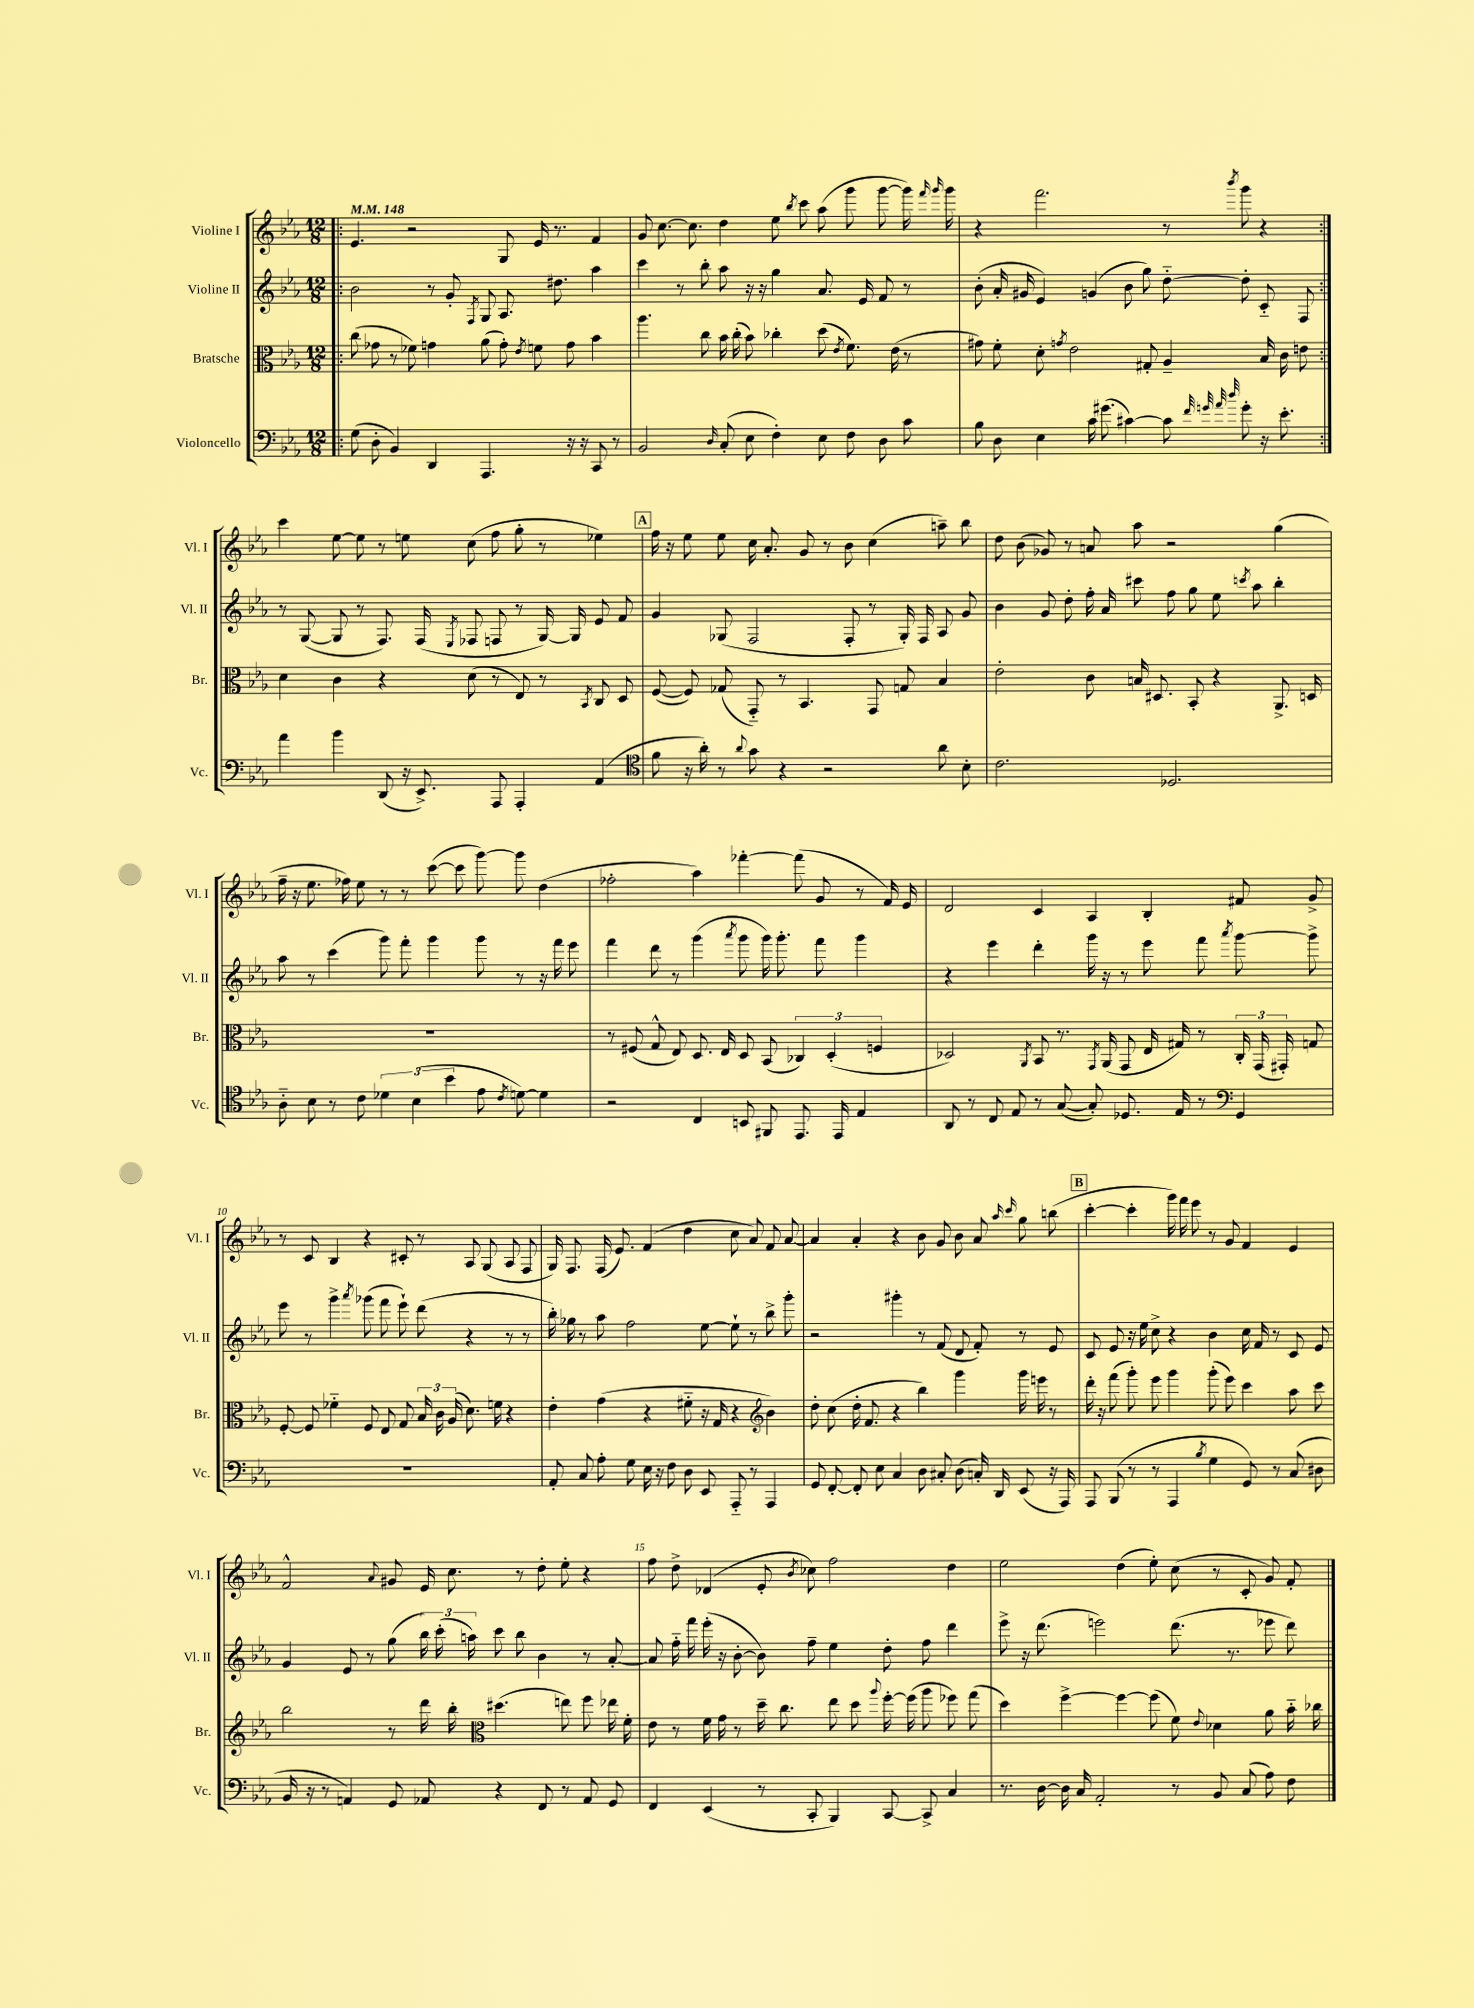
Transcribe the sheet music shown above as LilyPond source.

<<
\new StaffGroup <<
\new Staff = "s0" \with { instrumentName = "Violine I" shortInstrumentName = "Vl. I" } {
    \clef treble \key ees \major \numericTimeSignature \time 12/8 \tempo 4 = 148
    \autoBeamOff \repeat volta 2 { \bar ".|:" ees'4. r2 g8 ees'16 r8. f'4 |
    g'8 c''8.~ c''8. d''4 ees''8 \acciaccatura { bes''8 } c'''8 aes''8( g'''8 g'''8~ g'''16) \grace { f'''16 g'''16 } g'''16 |
    r4 f'''2. r8 \acciaccatura { bes'''8 } g'''8 r4 | }
    c'''4 ees''8~ ees''8 r8 e''8 c''8( f''8 g''8-. r8 ees''4) |
    \mark \markup { \box "A" } f''16 r16 ees''8 ees''8 c''16 aes'8.-. g'8 r8 bes'8 c''4( a''8--) bes''8 |
    d''8 bes'8( ges'8) r8 a'8 aes''8 r2 g''4( |
    f''16-- r16 ees''8. fes''16) ees''8 r8 r8 c'''8~( c'''8 g'''8~) g'''8 d''4( |
    fes''2-. aes''4) fes'''4~-. fes'''8( g'8 r8 f'16) ees'16 |
    d'2 c'4 aes4 bes4-. fis'8 g'8-> |
    r8 c'8 bes4 r4 cis'8-. r8 aes8 g8( aes8 f8 |
    g16) f8. f16( ees'8.) f'4( d''4 c''8 aes'8) f'8 aes'8~ |
    aes'4 aes'4-. r4 bes'8 g'8 bes'8 aes'8 \grace { aes''16 c'''16 } g''8 b''8( |
    \mark \markup { \box "B" } c'''4~-. c'''4-. g'''16) f'''16 ees'''8 r8 g'8 f'4 ees'4 |
    f'2-^ \appoggiatura { aes'8 } gis'8 ees'16 c''8. r8 d''8-. ees''8-. r4 |
    f''8 d''8-> des'4( ees'8-. \acciaccatura { bes'8 } ces''8) f''2 d''4 |
    ees''2 d''4( ees''8-.) c''8( r8 c'8-. g'8) f'8-. \bar "|." |
}
\new Staff = "s1" \with { instrumentName = "Violine II" shortInstrumentName = "Vl. II" } {
    \clef treble \key ees \major \numericTimeSignature \time 12/8
    \autoBeamOff \repeat volta 2 { \bar ".|:" bes'2 r8 g'8-. \acciaccatura { f8 } g8 aes8. dis''8. aes''4 |
    c'''4 r8 bes''8-. aes''8 r16 r16 g''4 aes'8. ees'16 f'8 r8 |
    bes'8-.( aes'16-. gis'16 ees'4) g'4( bes'8 g''8) d''8~-_ d''8-. c'8-_ f8 | }
    r8 g8~( g8 r8 f8.) f16( \acciaccatura { ees8 } fes8 f8 r8 g16~) g16 ees'8 f'8 |
    \mark \markup { \box "A" } g'4 ges8( f2 f8-. r8 ges16-.) f16 aes8 g'8 |
    bes'4 g'8 d''8-. f''16-. aes'16 cis'''8 f''8 g''8 ees''8 \acciaccatura { c'''8 } aes''8 bes''4-. |
    aes''8 r8 c'''4( g'''8) f'''8-. g'''4 g'''8 r8 r16 f'''16 ees'''8 |
    f'''4 d'''8 r8 g'''4( \acciaccatura { aes'''8 } g'''8 g'''16) g'''8.-. f'''8 g'''4 |
    r4 ees'''4 d'''4-. g'''16 r16 r8 ees'''8 f'''8 \acciaccatura { aes'''8 } g'''8~ g'''8-> |
    ees'''8 r8 g'''4-> \acciaccatura { aes'''8 } ges'''8( f'''8 ees'''8-!) d'''8( r4 r8 r8 |
    bes''16-.) ges''16 r8 aes''8 f''2 ees''8~ ees''8-! r8 bes''8-> g'''8-. |
    r2 gis'''4-. r8 f'8( d'8 f'8-.) r8 ees'8 |
    \mark \markup { \box "B" } c'8 ees'8 r16 ees''16 c''8-> r4 bes'4 c''16 f'16 r8 c'8 ees'8 |
    g'4 ees'8 r8 g''8( \tuplet 3/2 { bes''16) c'''16-.( a''16) } c'''8 bes''8 bes'4 r8 aes'8~-. |
    aes'8 f''16-_ f'''16 ees'''16-.( r16 bes'8~-. bes'8) f''8-- ees''4 d''8-. f''8 d'''4 |
    ees'''8-> r16 d'''8.( e'''2) d'''8.( r8. ees'''8 d'''8) \bar "|." |
}
\new Staff = "s2" \with { instrumentName = "Bratsche" shortInstrumentName = "Br." } {
    \clef alto \key ees \major \numericTimeSignature \time 12/8
    \autoBeamOff \repeat volta 2 { \bar ".|:" c''8( ges'8 r8 fes'8) g'4 aes'8( g'8-.) \acciaccatura { ees'8 } f'8 g'8 bes'4 |
    aes''4. c''8 bes'16 c''16-.( bes'8) ces''4-. d''8( \acciaccatura { ees'8 } f'8.) ees'16( r8 |
    gis'8) f'8-. d'8-. \acciaccatura { g'8 } ees'2 gis8-. aes4-- bes16 c'16 e'8 | }
    d'4 c'4 r4 d'8( r8 ees8) r8 \acciaccatura { bes,8 } c8 d8 |
    \mark \markup { \box "A" } f8~( f8) ges8( g,8-_) r8 bes,4. g,8 g8 bes4 |
    ees'2-. c'8 b16 dis8. bes,8-. r4 aes,8.-> d16 |
    R1. |
    r8 fis8( g8-^ ees8) d8. ees16 d8 bes,8( \tuplet 3/2 { ces4) d4-.( f4 } |
    des2) \acciaccatura { aes,8 } bes,8 r8. \acciaccatura { g,8 } aes,16( g,8 ees16 gis16) r8 \tuplet 3/2 { c16-. g,16( gis,16-.) } g8 |
    f8~-. f8 fes'4-_ f8 ees8 g8 \tuplet 3/2 { bes16 c'16 aes16( } d'8.) f'16 r4 |
    ees'4-. g'4( r4 fis'8-_ r16 g16 r4 \clef treble bes'4) |
    d''8-. c''8( d''16-. f'8. r4 bes''4) g'''4 g'''16 e'''16 r8 |
    \mark \markup { \box "B" } d'''16-. r16 f'''8( g'''8-.) ees'''8 g'''4 g'''8-.( ees'''8) c'''4 aes''8 c'''8 |
    bes''2 r8 d'''16 bes''16-. \clef alto dis''4.( e''8) f''8 ees''16 f'16-. |
    ees'8 r8 f'16 g'16 r8 d''16-- c''8. ees''8 d''8 \appoggiatura { aes''8 } f''16~-. f''16( aes''8 fes''8) g''8( |
    d''4) f''4~-> f''4~ f''8( f'8) \appoggiatura { ees'8 } des'4 aes'8 bes'16-_ ces''16 \bar "|." |
}
\new Staff = "s3" \with { instrumentName = "Violoncello" shortInstrumentName = "Vc." } {
    \clef bass \key ees \major \numericTimeSignature \time 12/8
    \autoBeamOff \repeat volta 2 { \bar ".|:" g8( d8-. bes,4) d,4 aes,,4. r16 r16 c,8 r8 |
    bes,2 \grace { d16 } c8-.( ees8 f4-.) ees8 f8 d8 c'8 |
    bes8 d8 ees4 c'16 gis'8.( cis'4~) cis'8 \grace { f'32 g'32 aes'32 d''32 } g'8-. r16 ees'8.-. | }
    aes'4 bes'4 d,8( r16 ees,8.->) aes,,8 aes,,4-. aes,4( |
    \mark \markup { \box "A" } \clef tenor f'8 r16 aes'16-.) r8 \appoggiatura { aes'8 } g'8 r4 r2 aes'8 bes8-. |
    c'2. des2. |
    aes8-_ bes8 r8 c'8 \tuplet 3/2 { des'4 bes4( bes'4 } ees'8 \acciaccatura { c'8 } d'8~) d'4 |
    r2 c4 b,8 fis,8 ees,8. ees,16 ees4 |
    aes,8 r8 c8 ees8 r8 g8~( g8-.) des8. ees16 r8 \clef bass g,4 |
    R1. |
    aes,8-. c8 aes8-. g8 ees16 r16 f8 d8 ees,8 aes,,8-_ r8 aes,,4 |
    g,8 f,8~-. f,8-. ees8 c4 d8 cis8-. d8( c16-.) d,16 ees,8( r16 aes,,16) |
    \mark \markup { \box "B" } aes,,8 bes,,8( r8 r8 aes,,4 \acciaccatura { bes8 } g4 g,8) r8 c8( dis8 |
    bes,16 r16 r8 a,4) g,8 aes,8 r4 f,8 r8 aes,8 g,8 |
    f,4 ees,4( r8 c,8-. bes,,4) c,8~ c,8-> c4 |
    r8. d16~ d16 c16 aes,2-. r8 bes,8 c8( aes8) f8 \bar "|." |
}
>>
>>
\layout { \context { \Score \override BarNumber.break-visibility = ##(#f #t #t) barNumberVisibility = #(every-nth-bar-number-visible 5) } }
